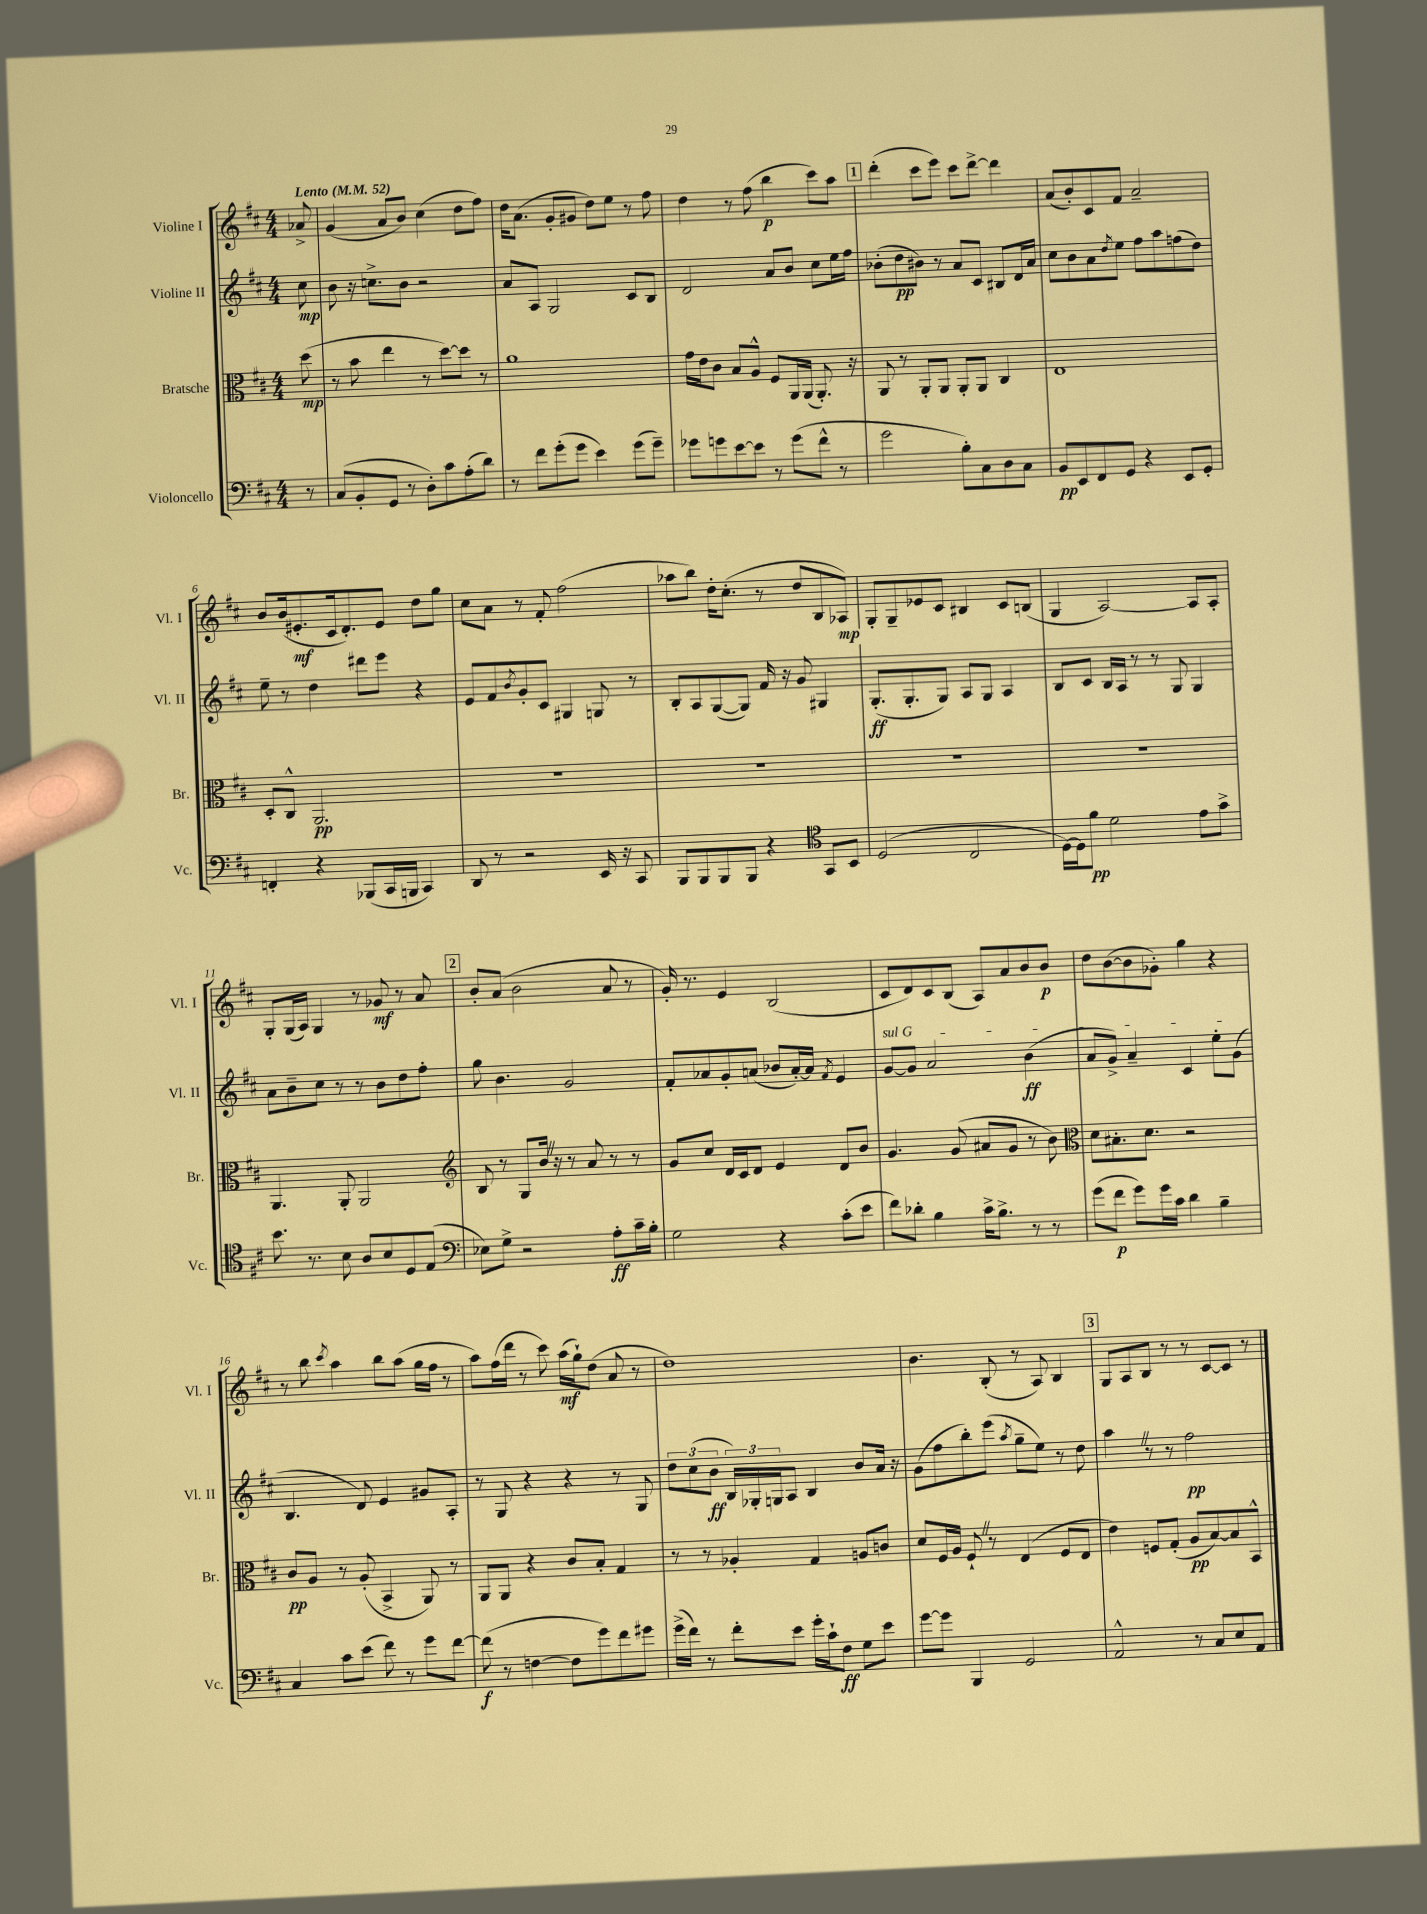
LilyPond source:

<<
\new StaffGroup <<
\new Staff = "s0" \with { instrumentName = "Violine I" shortInstrumentName = "Vl. I" } {
    \clef treble \key d \major \numericTimeSignature \time 4/4 \partial 8 \tempo "Lento" 4 = 52
    aes'8-> |
    g'4( a'8 b'8) cis''4( d''8 fis''8) |
    d''16 a'8.( g'8-. gis'8 d''8) e''8 r8 fis''8 |
    d''4 r8 fis''8( b''4\p cis'''8) a''8 |
    \mark \markup { \box "1" } d'''4-.( cis'''8 e'''8) cis'''8 d'''8~-> d'''4 |
    a'8( b'8-.) cis'8 fis'8 a'2-- |
    b'8 b'16( eis'8.-.\mf cis'16 d'8.-.) eis'8 d''8 g''8 |
    cis''8 a'8 r8 fis'8-. fis''2( |
    aes''8 b''8) d''16-. cis''8.-.( r8 d''8 b8 aes8\mp) |
    g8-. g8-- ees'8 cis'8 bis4 cis'8 b8( |
    g4 a2~) a8 a8-. |
    g8-. g16( a16) g4 r8 ges'8\mf r8 a'8 |
    \mark \markup { \box "2" } b'8-. a'8( b'2 a'8 r8 |
    g'16-.) r8. e'4 b2( |
    cis'8 d'8) cis'8 b8( a8) a'8 b'8 b'8\p |
    d''8 b'8~( b'8 ges'8-.) g''4 r4 |
    r8 b''8 \acciaccatura { cis'''8 } a''4 b''8 a''8( g''16 fis''16 r8 |
    a''8) fis''16( d'''16 r8 cis'''8) a''16\mf( g''16-!) d''8( a'8 r8 |
    d''1) |
    b'4. b8-.( r8 a8) b4 |
    \mark \markup { \box "3" } g8 a8 b8 r8 r8 cis'8~ cis'8 r8 \bar "|." |
}
\new Staff = "s1" \with { instrumentName = "Violine II" shortInstrumentName = "Vl. II" } {
    \clef treble \key d \major \numericTimeSignature \time 4/4 \partial 8
    cis''8\mp |
    b'8 r16 c''8.-> b'8 r2 |
    a'8 a8 g2 cis'8 b8 |
    d'2 a'8 b'8 cis''8 e''16 fis''16 |
    \mark \markup { \box "1" } bes'8-.( d''8\pp bis'8) r8 a'8 cis'8 bis8 d'16 a'16 |
    cis''8 b'8 a'8 \acciaccatura { d''8 } e''8 fis''8 a''8 f''8( d''8) |
    e''8-- r8 d''4 dis'''8 e'''8 r4 |
    e'8 fis'8 \acciaccatura { b'8 } g'8-. cis'8 gis4 g8 r8 |
    b8-. a8 g8~( g8) fis'16 r16 g'8 gis4 |
    g8.-.\ff( g8.-. g8) a8 g8 a4 |
    b8 cis'8 b16 a16 r8 r8 g8 g4 |
    a'8 b'8-- cis''8 r8 r8 b'8 d''8 fis''8-. |
    \mark \markup { \box "2" } g''8 b'4. g'2 |
    fis'8-. aes'8 g'8-. a'8( bes'8 a'16~-.) a'16 \acciaccatura { fis'8 } e'4 |
    \once \override TextSpanner.bound-details.left.text = \markup { \italic "sul G" } g'8~\startTextSpan g'8 a'2 b'4\ff( |
    a'8 g'8->) a'4-- cis'4 e''8-. g'8\stopTextSpan( |
    b4. d'8) e'4 gis'8 a8-. |
    r8 g8 r4 r4 r8 g8 |
    \tuplet 3/2 { d''8 cis''8( b'8\ff } \tuplet 3/2 { b16) ges16-. g16 } a8 b4 b'8 a'16 r16 |
    g'8( fis''8 b''8-.) e'''8( \acciaccatura { a''8 } g''8-- e''8) r8 d''8 |
    \mark \markup { \box "3" } a''4 \once \override BreathingSign.text = \markup { \musicglyph "scripts.caesura.straight" } \breathe r8 r8 fis''2\pp \bar "|." |
}
\new Staff = "s2" \with { instrumentName = "Bratsche" shortInstrumentName = "Br." } {
    \clef alto \key d \major \numericTimeSignature \time 4/4 \partial 8
    d''8\mp( |
    r8 b'8 e''4 r8 d''8~) d''8 r8 |
    a'1 |
    g'16 e'16 cis'8 b8 a8-^ fis8 a,16 a,16( a,8.-.) r16 |
    \mark \markup { \box "1" } a,8 r8 a,8-. a,8 a,8-. a,8 cis4 |
    e1 |
    d8-. cis8-^ a,2.\pp |
    R1 |
    R1 |
    R1 |
    R1 |
    a,4. a,8-. a,2 |
    \mark \markup { \box "2" } \clef treble b8 r8 g8 b'16 \once \override BreathingSign.text = \markup { \musicglyph "scripts.caesura.straight" } \breathe r16 r8 a'8 r8 r8 |
    g'8 cis''8 d'16 cis'16 d'8 e'4 d'8 b'8 |
    g'4. g'8( ais'8 g'8 r8 b'8) |
    \clef alto d'8 bis8.-. d'8. r2 |
    cis'8\pp a8 r8 a8-.( b,4-> a,8) r8 |
    a,8 a,8 r4 cis'8 b8-. g4 |
    r8 r8 aes4-. g4 a8 c'8 |
    d'8 fis16 a16 fis8-! \once \override BreathingSign.text = \markup { \musicglyph "scripts.caesura.straight" } \breathe r8 e4( fis8 e8 |
    \mark \markup { \box "3" } e'4) f8 g8-.( a8\pp b8~) b8 b,8-^ \bar "|." |
}
\new Staff = "s3" \with { instrumentName = "Violoncello" shortInstrumentName = "Vc." } {
    \clef bass \key d \major \numericTimeSignature \time 4/4 \partial 8
    r8 |
    cis8( b,8-. g,8 r8 d8-.) cis'8 a8-.( d'8) |
    r8 fis'8 g'8-.( g'8 e'4) g'8( g'8--) |
    ges'8 g'8 e'8~ e'8 r8 g'8( fis'8-^ r8 |
    \mark \markup { \box "1" } g'2 b8-.) cis8 d8 cis8 |
    b,8\pp e,8 fis,8 g,8 r4 e,8 g,8-. |
    f,4-. r4 bes,,8( cis,16 b,,16 cis,4) |
    d,8 r8 r2 e,16 r16 cis,8 |
    b,,8 b,,8 b,,8 b,,8 r4 \clef tenor g,8 b,8 |
    d2( cis2 |
    d16~) d16 fis'8\pp d'2 e'8 g'8-> |
    b'8. r8. b8 a8 b8 d8 e8( |
    \mark \markup { \box "2" } \clef bass ees8) g8-> r2 a8-.\ff cis'16-- b16-. |
    g2 r4 cis'8-.( e'8 |
    fis'8) des'8-. b4 cis'16-> b8.-> r8 r8 |
    g'8( fis'8\p g'8) g'16 cis'16 d'4 b4-- |
    cis4 cis'8 e'8( fis'8) r8 g'8 fis'8~ |
    fis'8\f( r8 f4~ f8 g'8) fis'8 gis'8 |
    g'16->( fis'16) r8 fis'8-. e'8 g'16-. cis'16-! fis8\ff g8 e'8 |
    g'8~ g'8 b,,4 g,2 |
    \mark \markup { \box "3" } a,2-^ r8 cis8 e8 a,8 \bar "|." |
}
>>
>>
